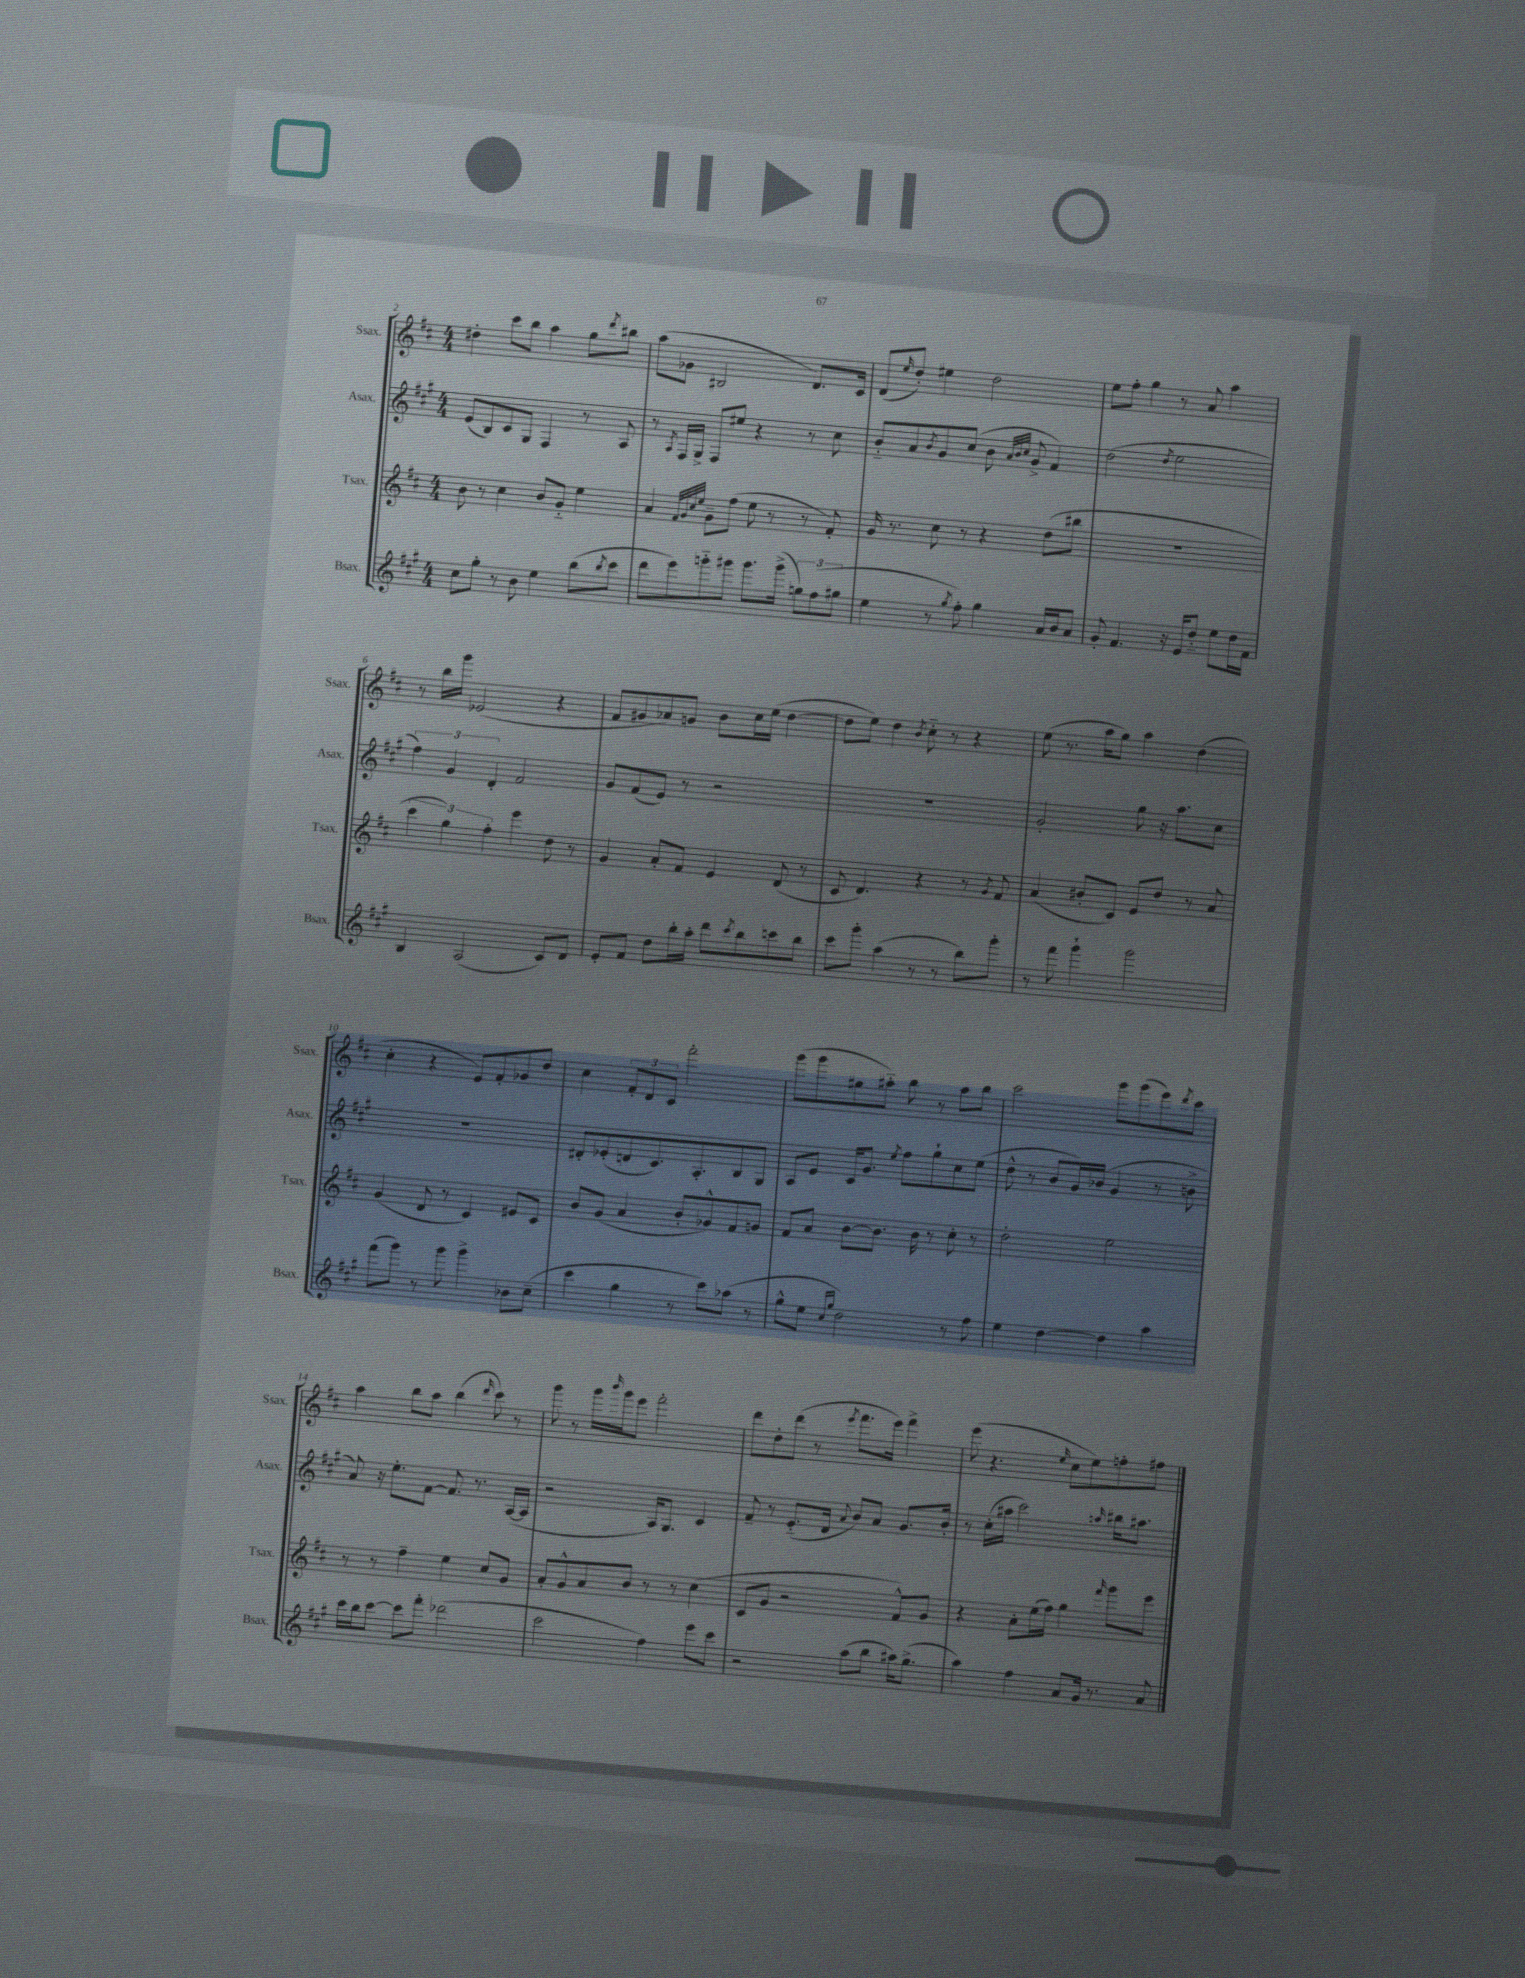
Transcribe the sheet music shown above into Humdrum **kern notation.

**kern	**kern	**kern	**kern
*part4	*part3	*part2	*part1
*staff4	*staff3	*staff2	*staff1
*I"Bsax.	*I"Tsax.	*I"Asax.	*I"Ssax.
*I'Bsax.	*I'Tsax.	*I'Asax.	*I'Ssax.
*clefG2	*clefG2	*clefG2	*clefG2
*k[f#c#g#]	*k[f#c#]	*k[f#c#g#]	*k[f#c#]
*M4/4	*M4/4	*M4/4	*M4/4
=2	=2	=2	=2
8cc#\L	8b\	(8e/L	4dd#X'\
8gg#'\J	8r	8B/)	.
8r	4cc#\	8c#/	8ccc#\L
8b\	.	8G#/J	8bb\J
4ee\	8b/L	4F#/	4aa\
.	8g/J	.	.
(8bb\L	4ee\	8r	8gg\L
8qbb/	.	.	8qddd/
8ccc#\J	.	8A/	8bb#X\J
=3	=3	=3	=3
8ddd\L	4a/	8r	(8aa\L
.	.	8qA/	.
8eee\)	.	16F#/LL	8g-X\J
.	.	16G#^/JJ	.
.	32qqf#/LLL	.	.
.	32qqg/	.	.
.	32qqcc#/	.	.
.	32qqee/JJJ	.	.
8gggn\	8g~\L	8F#/L	2B#X/
8ggg#X\J	(8ff#\J	8ee#X/J	.
8.ggg#\L	8ee\	4r	.
.	8r	.	.
(16ggg#^\Jk	.	.	.
12ggn\L)	8r	8r	8.d/L)
(12ff#\	.	.	.
.	8f#'/)	8cc#\	.
12gg#X\J	.	.	.
.	.	.	16c#/Jk
=4	=4	=4	=4
4ee\	16g/	8b/L	(8d/L
.	8.r	.	.
.	.	.	16qqee/
.	.	8a/	8dd'/J)
.	.	8qb/	.
8r	8cc#\	8g#/	4ee#X\
8qgg#/	.	.	.
8ff#'\)	8r	(8cc#/J	.
4gg#\	4r	8b\	2dd\
.	.	32qqa/LLL	.
.	.	32qqb/	.
.	.	32qqcc#/JJJ	.
.	.	8g#^/	.
16a/LL	(8dd\L	4f#/)	.
16b/J	.	.	.
8a/J	8bb#X\J	.	.
=5	=5	=5	=5
8g#'/	1r	(2dd\	8ee\L
4.f#/	.	.	8ff#'\J
.	.	.	4gg\
.	.	8qdd/	.
16r	.	2ee\	8r
16e/KL	.	.	.
8dd/J	.	.	8a/
8ee\L	.	.	4aa\
16dd\L	.	.	.
16f#\JJ	.	.	.
!!LO:LB:g=z
=6	=6	=6	=6
4B/	6ccc#\	6ff#\)	8r
.	.	.	16bb\LL
.	6gg\)	6g#/	.
.	.	.	16ggg\JJ
(2A/	.	.	(2e-X/
.	6ff#'\	6d'/	.
.	4eee\	2f#/	.
8c#/L)	8dd\	.	4r
8d/J	8r	.	.
=7	=7	=7	=7
8e'/L	4g/	8g#/L	8f#/L
8f#/J	.	(8f#/	8g#X/
8dd\L	8a'/L	8e/J)	8a-X/)
16bb'\L	8f#/J	8r	8gn/J
16aa'\JJ	.	.	.
8ddd\L	4e/	2r	8b\L
8qccc#/	.	.	.
8bb\	.	.	16cc#\L
.	.	.	(16ee\JJ
8cccn\	(8d/	.	[4dd\
8bb\J	8r	.	.
=8	=8	=8	=8
8ccc#\L	8c#/	1r	8dd\L]
8ggg#'\J	4.d/)	.	8ee\J)
(4aa\	.	.	4dd\
.	.	.	8qb/
8r	4r	.	8cc#\
8r	.	.	8r
8bb\L)	8r	.	4r
.	8qg/	.	.
8ggg#'\J	8f#/	.	.
=9	=9	=9	=9
8r	(4a/	2g#'/	(8ee\
8fff#\	.	.	8.r
4ggg#`\	8b#X'/L	.	.
.	.	.	16aa\KL
.	8c#/J)	.	8gg\J)
2ggg#\	8e/L	8gg#\	4aa\
.	8dd/J	16r	.
.	.	8.aa\L	.
.	8r	.	(4dd\
.	8a/	8cc#\J	.
!!LO:LB:g=z
=10	=10	=10	=10
(8fff#\L	(4g/	1r	4cc#'\
8ggg#\J)	.	.	.
8r	8d/	.	4r
8ggg#\	8r	.	.
4ggg#^\	4c#/)	.	8e/L)
.	.	.	8f#'/
8b-X\L	8e#X/L	.	8g-X/
(8cc#~\J	8c#/J	.	8dd/J
=11	=11	=11	=11
4ccc#\	8b/L	8d#X'/L	4cc#\
.	(8g/J	(8e-X'/	.
4gg#\	4a/	8dn/	12f#'/L
.	.	.	12d/
.	.	8.c#/)	.
.	.	.	12c#/J
8r	8b'/L	.	2fff#'\
.	.	8.A'/	.
8ccc#\L)	8g-X^^/)	.	.
(8aa-X\J	8f#/	8B/	.
8r	8gn/J	8G#/J	.
=12	=12	=12	=12
8gg#^^\L	8f#/L	8A/L	(8ggg\L
8ee\J	8a/J	8e/J	8ggg\
16qqcc#/LL	.	.	.
16qqgg#/JJ	.	.	.
2dd\)	[8b\L	16c#/KL	8gg#X\
.	.	8.g#/J	.
.	8.b\J]	.	8aa#X\J)
.	.	8qee/	.
.	.	8ff#\L	8bb\
.	16b\	.	.
.	8r	8gg#`\	8r
8r	8cc#'\	8cc#\	8aa#\L
8ff#\	8r	(8ee\J	8bb\J
=13	=13	=13	=13
4ee\	2dd'\	8dd^^\	2ccc#\
.	.	8r	.
[4dd\	.	8b/L	.
.	.	16g#/L)	.
.	.	(16b-X/JJ	.
4dd\]	2ee\	4g#/	8ggg\L
.	.	.	(8ggg\
4aa\	.	8r	8eee\)
.	.	.	8qddd/
.	.	8bn^\	8ccc#\J
!!LO:LB:g=z
=14	=14	=14	=14
16ccc#\LL	8r	8a/)	4aa\
16bb\J	.	.	.
[8ccc#\J	8r	16r	.
.	.	8.ee'\L	.
8ccc#\L]	4ff#~\	.	8bb\L
8fff#'\J	.	[8f#\J	8aa\J
(2ddd-X\	4ee\	8.f#/]	(4bb\
.	.	8.r	.
.	.	.	16qqddd/
.	8cc#/L	.	8ccc#\)
.	8g/J	([16A/LL	8r
.	.	16A/JJ]	.
=15	=15	=15	=15
2ccc#\	8a'/L	2r	8ggg\
.	8g^^/	.	8r
.	8a/	.	16ggg\LL
.	.	.	16qqbbb/
.	.	.	16ggg\J
.	8b/J	.	8eee\J
4ff#\)	8r	16A/KL)	2fff#'\
.	.	8.G#/J	.
.	8r	.	.
8eee\L	(4cc#\	4c#/	.
8ccc#\J	.	.	.
=16	=16	=16	=16
2r	8c#/L	8f#~/	8ddd\L
.	8g/J	8r	8dd'\
.	2r	(8.e/L	(8ddd\J
.	.	.	8r
.	.	16d/Jk	.
.	.	8qqa/	8qeee/
(8aa\L	.	8b/L)	8.fff#\L
8bb\J	.	8a/J	.
.	.	.	16eee\Jk)
16aa#X\KL)	8f#^^/L)	8.g#/L	4fff#^\
(8.gg#^\J	.	.	.
.	8g/J	.	.
.	.	16b'/Jk	.
=17	=17	=17	=17
4aa\)	4r	8r	(8eee\
.	.	(16cc#'\LL	4.r
.	.	16aa#X\JJ	.
4ff#\	8a'\L	2ccc#\)	.
.	(16ee\L	.	.
.	16ff#\JJ)	.	.
.	.	.	16qqee/
8a/L	4gg\	.	8cc#\L
16g#/Jk	.	.	8ee\)
8.r	.	.	.
.	16qqfff#/	16qqaan/	.
.	8ggg\L	16bb#X\KL	8ffn'\
.	.	8.aa#X\J	.
8a/	8eee\J	.	8ff#X\J
==	==	==	==
*-	*-	*-	*-
